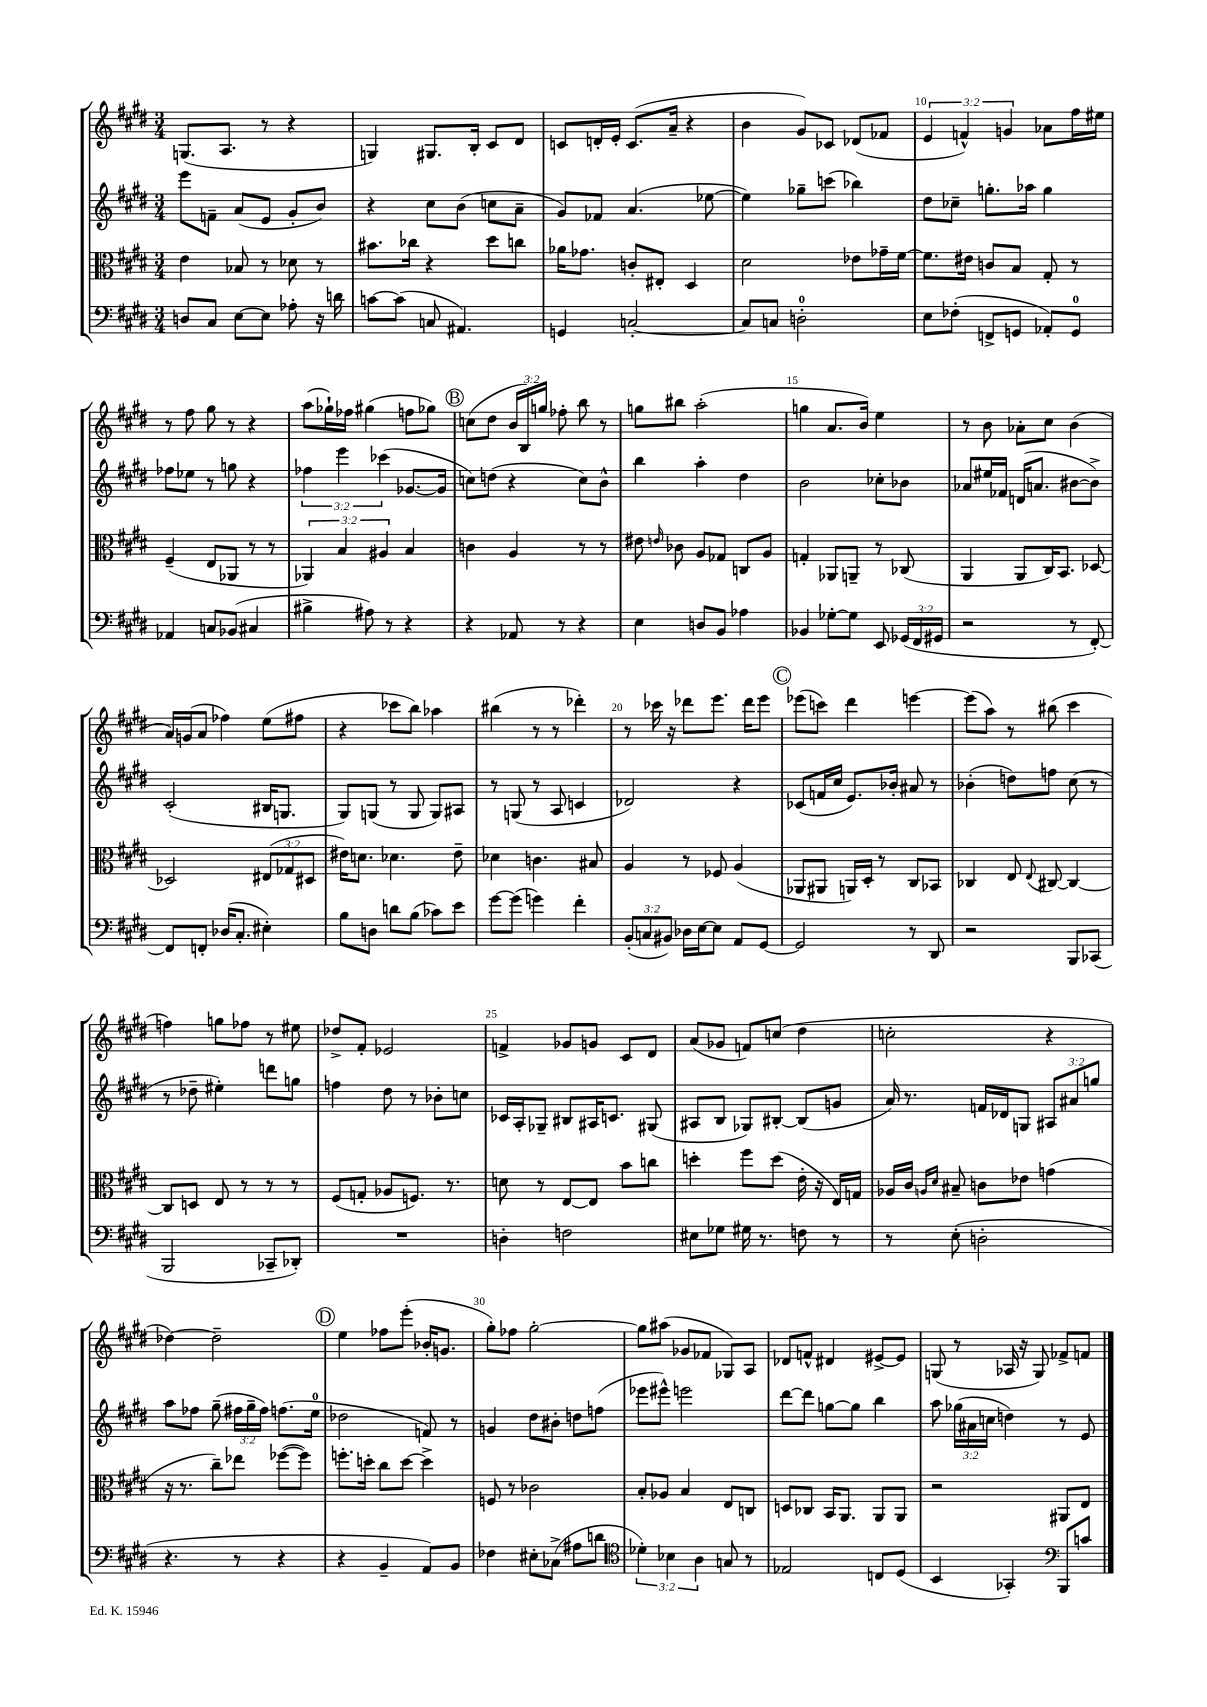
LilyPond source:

<<
\new StaffGroup <<
\new Staff = "s0" {
    \clef treble \key e \major \numericTimeSignature \time 3/4 \override Staff.TupletNumber.text = #tuplet-number::calc-fraction-text
    \autoBeamOff g8.[( a8.] r8 r4 |
    g4) gis8.[ b16]-. cis'8[ dis'8] |
    c'8[ d'16-. e'16]-. c'8.[( a'16]-- r4 |
    b'4 gis'8[) ces'8] des'8[( fes'8] |
    \tuplet 3/2 { e'4 f'4-^) g'4 } aes'8[ fis''16 eis''16] |
    r8 fis''8 gis''8 r8 r4 |
    a''8[( ges''16-!) fes''16] gis''4( f''8[ ges''8]) |
    \mark \markup { \circle "B" } c''8[( dis''8] \tuplet 3/2 { b'16[ b16) g''16] } fes''8-. b''8 r8 |
    g''8[ bis''8] a''2-.( |
    g''4 a'8.[ b'16]) e''4 |
    r8 b'8 aes'8[-. cis''8] b'4( |
    a'16[) g'16( a'8] fes''4) e''8[( fis''8] |
    r4 ces'''8[ b''8]) aes''4 |
    bis''4( r8 r8 des'''4-.) |
    r8 ces'''16 r16 des'''8[ e'''8.] des'''16[ e'''8] |
    \mark \markup { \circle "C" } ees'''8[( c'''8]) dis'''4 e'''4~ |
    e'''8[( a''8]) r8 bis''8( cis'''4 |
    f''4) g''8[ fes''8] r8 eis''8 |
    des''8[-> fis'8]-. ees'2 |
    f'4-> ges'8[ g'8] cis'8[ dis'8] |
    a'8[( ges'8] f'8[) c''8]( dis''4 |
    c''2-. r4 |
    des''4~) des''2-- |
    \mark \markup { \circle "D" } e''4 fes''8[ e'''8]-.( bes'16[-. g'8.] |
    gis''8[-.) fes''8] gis''2~-. |
    gis''8[ ais''8]( ges'8[ fes'8] ges8[) a8] |
    des'8[ f'8]-^ dis'4 eis'8[~-> eis'8] |
    g8( r8 aes16 r16 g8) fes'8[-> f'8] \bar "|." |
}
\new Staff = "s1" {
    \clef treble \key e \major \numericTimeSignature \time 3/4 \override Staff.TupletNumber.text = #tuplet-number::calc-fraction-text
    \autoBeamOff e'''8[ f'8]-- a'8[( e'8] gis'8[-. b'8]) |
    r4 cis''8[ b'8]( c''8[ a'8]-- |
    gis'8[) fes'8] a'4.( ees''8~ |
    ees''4) ges''8[-- c'''8]( bes''4) |
    dis''8[ ces''8]-- g''8.[-. aes''16] g''4 |
    fes''8[ ees''8] r8 g''8 r4 |
    \tuplet 3/2 { fes''4 e'''4 ces'''4( } ges'8.[~ ges'16] |
    \mark \markup { \circle "B" } c''8[) d''8]( r4 c''8[) b'8]-^ |
    b''4 a''4-. dis''4 |
    b'2 ces''8[-. bes'8] |
    aes'8[ eis''16 fes'16] d'16[( a'8.] bis'8[~ bis'8]->) |
    cis'2-.( bis16[ g8.] |
    gis8[) g8]( r8 g8 g8[) ais8] |
    r8 g8( r8 a8 c'4 |
    des'2) r4 |
    \mark \markup { \circle "C" } ces'8[( f'16 cis''16] e'8.[) bes'16]-. ais'8 r8 |
    bes'4-.( d''8[) f''8] cis''8( r8 |
    r8 des''8-- eis''4-.) d'''8[ g''8] |
    f''4 dis''8 r8 bes'8[-. c''8] |
    ces'16[ a16-. ges8]-- bis8[ ais16 c'8.] gis8( |
    ais8[ b8] ges8[) bis8]~-. bis8[( g'8] |
    a'16) r8. f'16[ des'16 g8] \tuplet 3/2 { ais8[ ais'8 g''8] } |
    a''8[ fes''8] gis''8--( \tuplet 3/2 { fis''16[ gis''16-- fis''16]) } f''8.[( e''16]-0 |
    \mark \markup { \circle "D" } des''2 f'8) r8 |
    g'4 dis''8[ bis'8]-. d''8[ f''8]( |
    ees'''8[ eis'''8]-^) e'''2 |
    dis'''8[~ dis'''8] g''8[~ g''8] b''4 |
    a''8 \tuplet 3/2 { ges''16[( ais'16 c''16] } d''4) r8 e'8 \bar "|." |
}
\new Staff = "s2" {
    \clef alto \key e \major \numericTimeSignature \time 3/4 \override Staff.TupletNumber.text = #tuplet-number::calc-fraction-text
    \autoBeamOff e'4 bes8 r8 des'8 r8 |
    bis'8.[ ces''16] r4 dis''8[ c''8] |
    aes'16[ ges'8.] c'8[-. eis8]-. dis4 |
    dis'2 ees'8[ ges'16-- fis'16]~ |
    fis'8.[ eis'16] c'8[ b8] gis8-. r8 |
    fis4--( e8[ aes,8] r8 r8 |
    \tuplet 3/2 { aes,4) b4 ais4 } b4 |
    \mark \markup { \circle "B" } c'4 a4 r8 r8 |
    eis'8 \grace { e'16 } ces'8 a8[ ges8] c8[ a8] |
    g4-. aes,8[ a,8]-- r8 ces8( |
    a,4 a,8[ cis16) b,8.] des8~ |
    des2 \tuplet 3/2 { eis8[( ges8 dis8] } |
    eis'16[) d'8.] des'4. eis'8-- |
    des'4 c'4. bis8 |
    a4 r8 fes8 a4( |
    \mark \markup { \circle "C" } aes,8[ ais,8] a,16[) dis16]-. r8 cis8[ bes,8] |
    ces4 e8 \appoggiatura { e8 } cis8~ cis4~ |
    cis8[ d8] e8 r8 r8 r8 |
    fis8[( g8]-. aes8[ f8.]) r8. |
    d'8 r8 e8[~ e8] b'8[ c''8] |
    d''4-. fis''8[ d''8]( e'16-. r16 e16[) g16] |
    aes16[ cis'16] \grace { a16[ dis'16] } bis8-- c'8[ ees'8] g'4( |
    r16 r8. cis''8[--) ees''8] fes''8[~( fes''8]) |
    \mark \markup { \circle "D" } f''8.[-. d''16]-. cis''8[ d''8]~ d''4-> |
    f8 r8 ces'2 |
    b8[-. aes8] b4 e8[ c8] |
    d8[ ces8] b,16[ a,8.] a,8[ a,8] |
    r2 ais,8[ e8] \bar "|." |
}
\new Staff = "s3" {
    \clef bass \key e \major \numericTimeSignature \time 3/4 \override Staff.TupletNumber.text = #tuplet-number::calc-fraction-text
    \autoBeamOff d8[ cis8] e8[~ e8] aes8-. r16 d'16 |
    c'8[~ c'8]( c8 ais,4.) |
    g,4 c2~-. |
    c8[ c8] d2-0-. |
    e8[ fes8]-.( f,8[-> g,8] aes,8[-.) g,8]-0 |
    aes,4 c8[ bes,8]( cis4 |
    bis4-> ais8) r8 r4 |
    \mark \markup { \circle "B" } r4 aes,8 r8 r4 |
    e4 d8[ b,8] aes4 |
    bes,4 ges8[~-. ges8] e,8 \tuplet 3/2 { ges,16[( fis,16 gis,16] } |
    r2 r8 fis,8~-.) |
    fis,8[ f,8]-. des16[( cis8.]-. eis4-.) |
    b8[ d8] d'8[ b8]( ces'8[) e'8] |
    gis'8[~ gis'8]( g'4) fis'4-. |
    \tuplet 3/2 { b,8[-.( c8 bis,8]) } des16[ e16~ e8] a,8[ gis,8]~ |
    \mark \markup { \circle "C" } gis,2 r8 dis,8 |
    r2 b,,8[ ces,8]( |
    b,,2 ces,8[-- des,8]-.) |
    R2. |
    d4-. f2 |
    eis8[ ges8] gis16 r8. f8 r8 |
    r8 e8-.( d2-. |
    r4. r8 r4 |
    \mark \markup { \circle "D" } r4 b,4-- a,8[) b,8] |
    fes4 eis8[-. ces8]->( ais8[ d'8] |
    \clef tenor \tuplet 3/2 { des'4-.) bes4 a4 } g8 r8 |
    ees2 c8[ dis8]( |
    b,4 ges,4-.) \clef bass b,,8[ c'8] \bar "|." |
}
>>
>>
\layout { \context { \Score currentBarNumber = #6 \override BarNumber.break-visibility = ##(#f #t #t) barNumberVisibility = #(every-nth-bar-number-visible 5) } }
